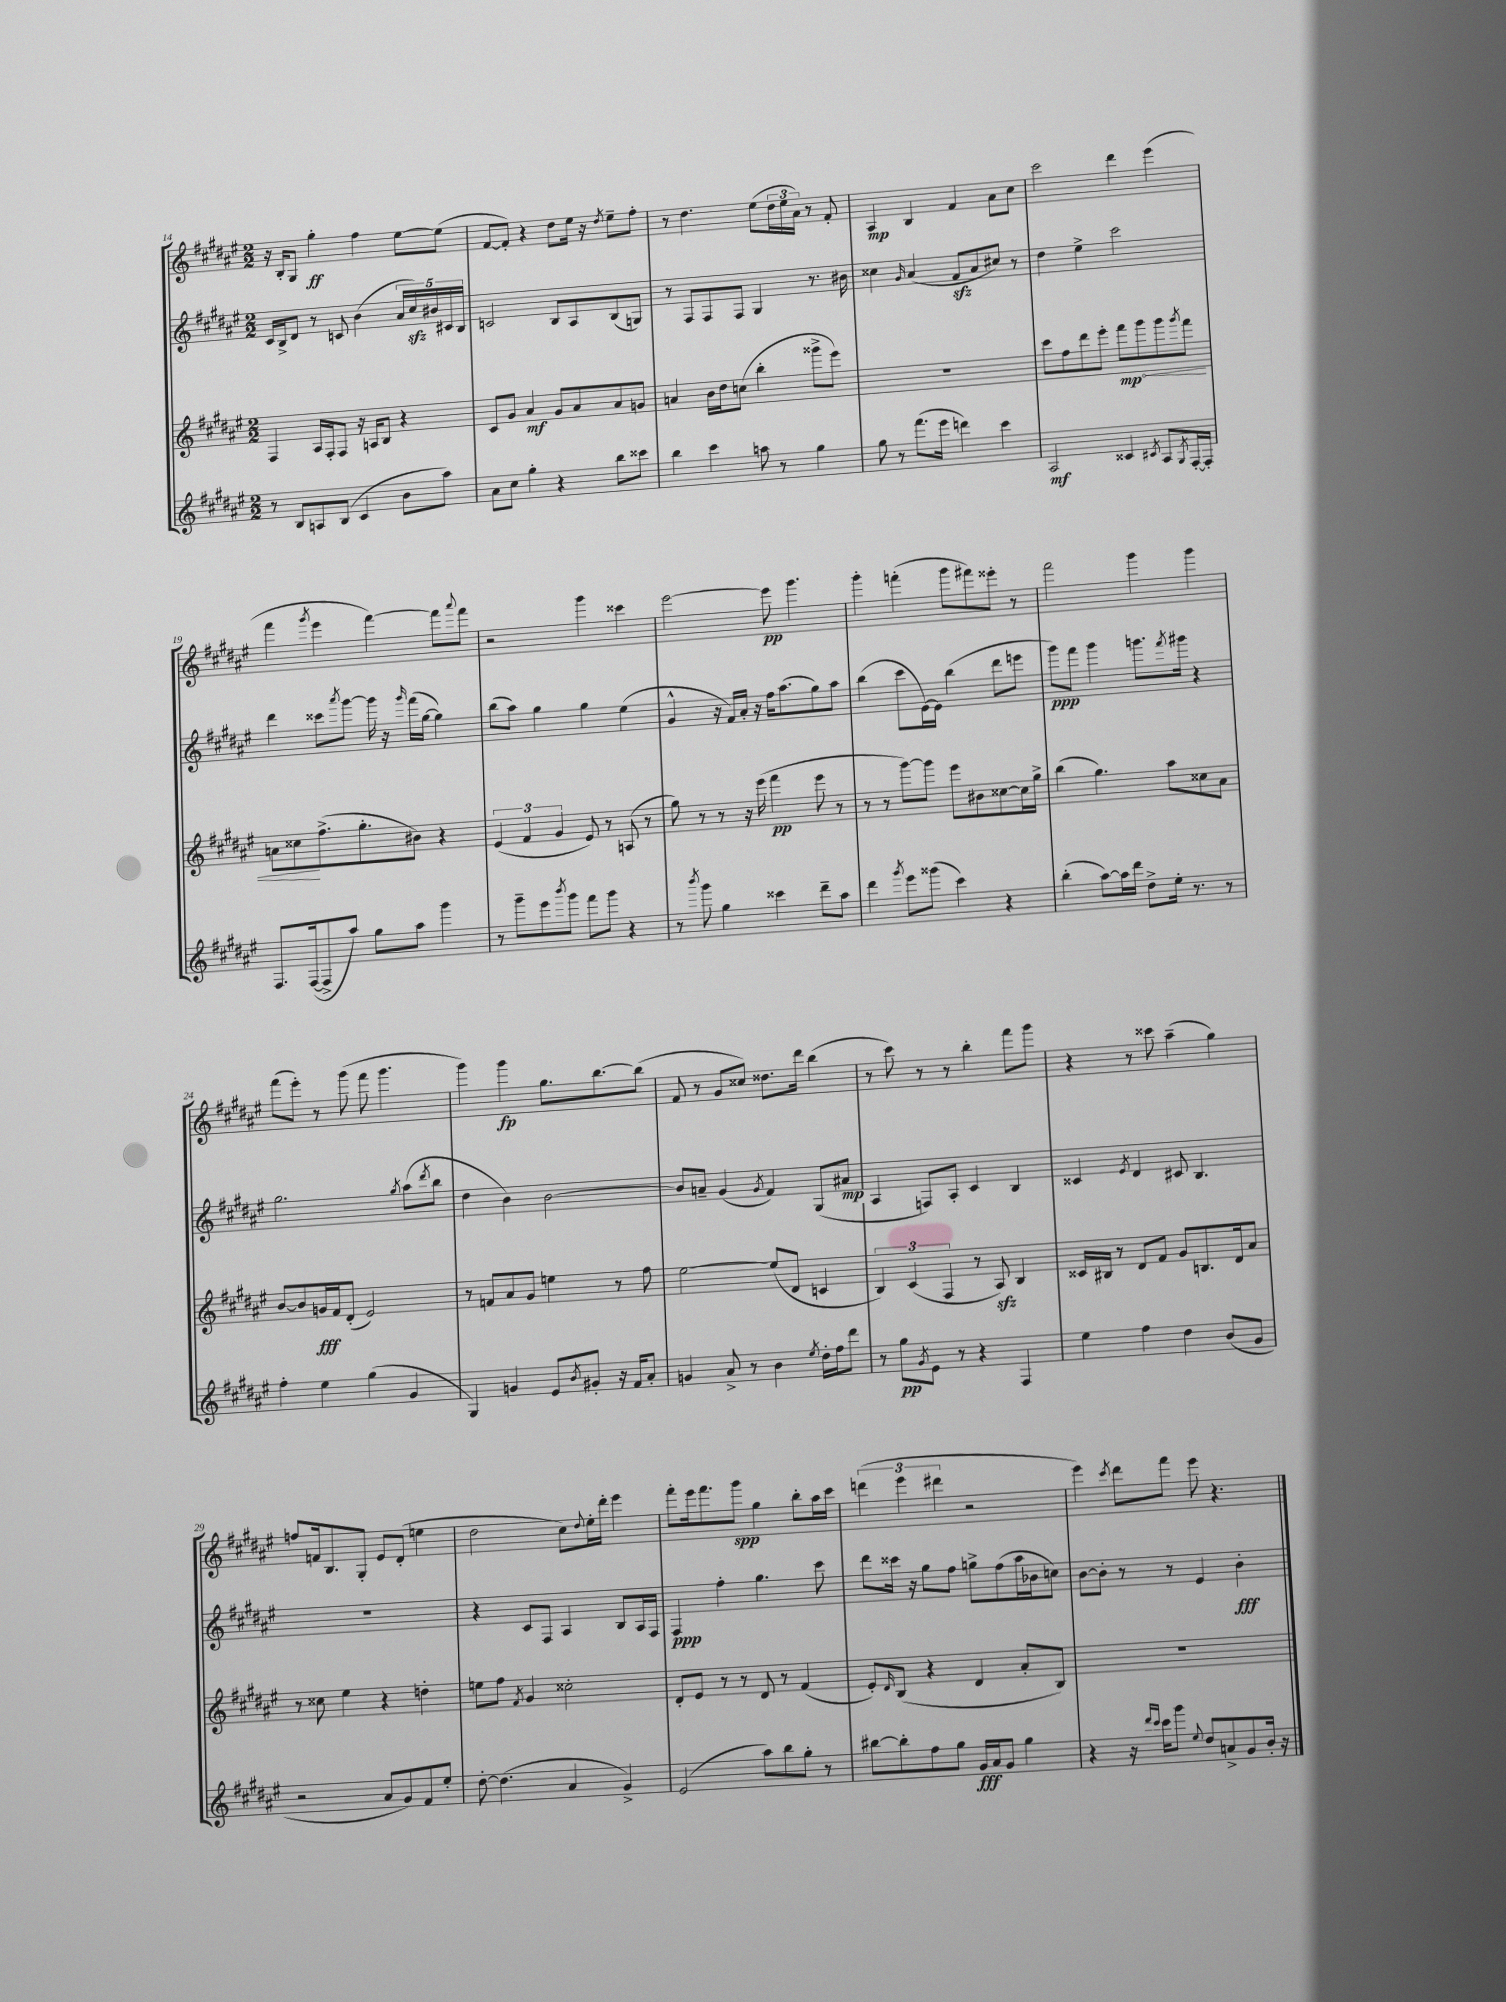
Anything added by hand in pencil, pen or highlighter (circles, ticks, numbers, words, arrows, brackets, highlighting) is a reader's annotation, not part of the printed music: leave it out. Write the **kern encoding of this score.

**kern	**kern	**kern	**kern
*staff4	*staff3	*staff2	*staff1
*clefG2	*clefG2	*clefG2	*clefG2
*k[f#c#g#d#a#e#]	*k[f#c#g#d#a#e#]	*k[f#c#g#d#a#e#]	*k[f#c#g#d#a#e#]
*M2/2	*M2/2	*M2/2	*M2/2
8r	4F#/	16c#/LL	16r
.	.	16B^/J	16B'/LK
8B/L	.	8d#/J	8G#/J
8A/	16A#/LL	8r	4gg#'\
.	16F#'/J	.	.
(8B/J	8F#/J	8c/	.
4c#/	16r	(4b\	4ff#\
.	16A/LK	.	.
.	8B/J	.	.
8b\L	4r	20a#/LL	[8ee#\L
.	.	20cc#/)	.
.	.	20b#/	.
8aa#\J)	.	.	(8ee#\]J
.	.	20c#/	.
.	.	20B/JJ	.
=	=	=	=
8a#\L	8c#/L	2c/	[8f#/L
8cc#\J	8g#/J	.	8f#'/]J)
4gg#'\	4a#/	.	4r
4r	8g#/L	8B/L	8dd#\L
.	8a#/	8A#/	16ee#\Jk
.	.	.	16r
.	.	.	8qdd#/
8bb\L	8a#/	(8B/	8ee#~\L
8ccc##\J	8g/J	8G/J)	8ff#'\J
=	=	=	=
4bb\	4a/	8r	8r
.	.	8F#/L	4.dd#\
4ccc#\	16b\LL	8F#/	.
.	16dd#\J	.	.
.	(8cc\J	8F#/J	.
8aa\	4bb'\	4G#/	(8ee#\L
8r	.	.	24dd#\L
.	.	.	24ee#\
.	.	.	24a#\JJ)
4gg#\	8ggg##^\L	8.r	8r
.	8eee#\J)	.	8f#'/
.	.	16b#\	.
=	=	=	=
8gg#\	1r	4cc##\	4A#/
8r	.	.	.
.	.	16qqg#/	.
(8.fff#\L	.	(4a#/	4B/
16eee#\Jk	.	.	.
4ddd\)	.	8f#/L	4f#/
.	.	8a#/	.
4ccc#\	.	8cc#/J)	8a#\L
.	.	8r	8cc#\J
=	=	=	=
2A#/	8ccc#\L	4dd#\	2ccc#\
.	8ff#\	.	.
.	8ddd#\	4ee#^\	.
.	8eee#'\J	.	.
4c##/	8fff#\L	2ccc#\	4ddd#\
.	8ggg#\	.	.
8qc#/	.	.	.
8A#/L	8ggg#\	.	(4eee#\
8qG#/	8qggg#/	.	.
[16F#'/L	8fff#\J	.	.
16F#'/]JJ	.	.	.
=	=	=	=
8.F#/L	8a\L	4ddd#\	4fff#\
.	8cc##\	.	.
([16F#/k	.	.	.
.	.	.	8qggg#/
8F#^/]	(8.ff#^\	8ccc##\L	4eee#\
.	.	8qaaa#/	.
8aa#/J)	.	[8ggg#\J	.
.	8.gg#'\	.	.
8gg#\L	.	16ggg#\]	[4fff#\)
.	.	16r	.
.	.	16qqggg#/	.
8aa#\J	8b#\J)	(16fff#\LL	.
.	.	[16gg#\JJ	.
4ggg#\	4r	4gg#\])	8fff#\]L
.	.	.	8qqaaa#/
.	.	.	8fff#\J
=	=	=	=
8r	(6e#/	(8bb\L	2r
8ggg#~\L	.	8aa#\J)	.
.	6f#/	.	.
8eee#\	.	4gg#\	.
.	6g#/	.	.
8qbbb/	.	.	.
8ggg#\J	.	.	.
8fff#\L	8e#/)	4gg#\	4ggg#\
8ggg#\J	8r	.	.
4r	(8A/	(4ee#\	4ccc##\
.	8r	.	.
=	=	=	=
8r	8gg#\)	4g#^^/	[2eee#\
8qbbb/	.	.	.
8ggg#\	8r	.	.
4gg#\	8r	16r	.
.	.	16f#/LL)	.
.	16r	16a#'/JJ	.
.	(16eee#\	16r	.
4ccc##\	4fff#\	16ff#\LK	8eee#\]
.	.	(8.aa#\	.
.	.	.	4.ggg#\
8ddd#~\L	8eee#\	8gg#\)	.
8aa#\J	8r	8aa#\J	.
=	=	=	=
4ddd#\	8r	(4bb\	4ggg#'\
.	8r	.	.
8qggg#/	.	.	.
8eee#\L	[8ggg#\L)	8ccc#\L	(4fff'\
(8ggg##\J	8ggg#\]J	[16e#\L)	.
.	.	16e#\]JJ	.
4ccc#\)	8eee#\L	(4bb\	8ggg#\L
.	8b#\	.	8fff#\)
4r	[8cc##\	8ddd#\L	8eee##'\J
.	16cc##\]L	8eee\J	8r
.	16gg#^\JJ	.	.
=	=	=	=
(4bb'\	(4bb\	8ggg#\L)	2fff#\
.	.	8fff#\J	.
[8aa#\L)	4.gg#\)	4ggg#\	.
16aa#\]L	.	.	.
16ddd#\JJ	.	.	.
8dd#^\L	.	8.ggg\L	4ggg#\
16ee#'\Jk	8aa#\L	.	.
.	.	8qfff#/	.
8.r	.	16ggg#\Jk	.
.	8cc##\	4r	4ggg#\
8r	8a#\J	.	.
=	=	=	=
4ff#'\	[8b/L	2.gg#\	(8fff#\L
.	8b/]	.	8eee#'\J)
4ee#\	16g/L	.	8r
.	16f#/J	.	.
.	(8d#'/J	.	(8ggg#\
(4gg#\	2e#/)	.	8fff#\
.	.	.	4.ggg#\
.	.	8qgg#/	.
4g#/	.	(8aa#\L	.
.	.	8qddd#/	.
.	.	8bb\J	.
=	=	=	=
4G#/)	8r	4dd#\	4ggg#\)
.	8f/L	.	.
4g/	8a#/	4b\)	4ggg#\
.	8g#/J	.	.
8e#/L	4ee\	[2b\	8.gg#\L
8qb/	.	.	.
8g#'/J	.	.	.
.	.	.	[8.bb\
16r	8r	.	.
16f#/LK	.	.	.
8a#'/J	8ff#\	.	(8bb\]J
=	=	=	=
4g/	[2ee#\	8b/]L	8f#/
.	.	8a~/J	8r
8a#^/	.	(4g#/	8g#/L
8r	.	.	8cc##/J)
.	.	8qg#/	.
4b\	(8ee#/]L	4f#/)	8.dd##\L
.	8d#/J	.	.
.	.	.	16ddd#\Jk
8qee#/	.	.	.
16dd#'\LL	4c/	(8G#/L	(4bb\
16ff#\J	.	.	.
8ddd#\J	.	8a#/J	.
=	=	=	=
8r	6B/)	4A#/	8r
8gg#\L	.	.	8ccc#\)
.	(6c#/	.	.
8qg#/	.	.	.
8e#\J	.	8F/L)	8r
.	6F#/	.	.
8r	.	8A#'/J	8r
4r	8r	4c#/	4bb'\
.	8A#/)	.	.
4F#/	4B/	4B/	8fff#\L
.	.	.	8ggg#\J
=	=	=	=
4ee#\	16c##/LL	4c##/	4r
.	16B#/JJ	.	.
.	8r	.	.
.	.	8qe#/	.
4ff#\	8d#/L	4d#/	8r
.	8f#/J	.	8ccc##\
4dd#\	8g#/L	8c#/	(4aa#~\
.	8.B/	4.B/	.
(8b/L	.	.	4gg#\)
.	16d#/k	.	.
8g#/J	8a#/J	.	.
=	=	=	=
2r	8r	1r	8ff/L
.	8cc##\	.	16f/k
.	.	.	8.B/
.	4ee#\	.	.
.	.	.	8G#'/J
8a#/L	4r	.	8e#/L
8g#/)	.	.	(8d#'/J
8f#/	4dd'\	.	4ee\
8ee#'/J	.	.	.
=	=	=	=
[8dd#'\	8ee\L	4r	2dd#\
(4.dd#\]	8ff#\J	.	.
.	8qf#/	.	.
.	4g#/	8c#/L	.
.	.	8F#/J	.
4a#/	2cc##'\	4A#/	8cc#\L)
.	.	.	8qqdd#/
.	.	.	16ee#'\L
.	.	.	16ddd#'\JJ
4g#^/)	.	8B/L	4eee#\
.	.	16A#/L	.
.	.	16F#/JJ	.
=	=	=	=
(2e#/	8d#'/L	4F#/	8fff#'\L
.	8e#/J	.	16eee#\k
.	.	.	8.fff#\
.	8r	4ff#'\	.
.	8r	.	8ggg#\J
8aa#\L)	8d#/	4.gg#\	4gg#\
8bb\	8r	.	.
8gg#'\J	(4f#/	.	8bb'\L
8r	.	8ccc#\	16aa#\L
.	.	.	16ccc#\JJ
=	=	=	=
[8bb#\L	8e#'/L)	8ddd#\L	(6ddd\
.	16qqd#/	.	.
8bb#'\]	(8B/J	16ccc##\Jk	.
.	.	.	6eee#\
.	.	16r	.
8ff#\	4r	8gg#\L	.
.	.	.	6ddd#\
8gg#\J	.	8ff#\J	.
16g#/LL	4d#/	8gg^\L	2r
16a#/J	.	.	.
8g#/J	.	(8ff#\	.
4gg#\	8a#'/L	16aa#\L	.
.	.	16b-\J	.
.	8B/J)	8cc\J)	.
=	=	=	=
4r	1r	[8b\L	4eee#\)
.	.	8b'\]J	.
.	.	.	8qccc#/
16r	.	8r	8ddd#\L
16qqddd#/LL	.	.	.
16qqccc#/JJ	.	.	.
16ccc#\LK	.	.	.
8ggg#\J	.	8r	8fff#\J
8qqee#/	.	.	.
8dd#/L	.	4e#/	8eee#\
8a^/	.	.	4.r
8g#/	.	4b'\	.
16b'/Jk	.	.	.
16r	.	.	.
==	==	==	==
*-	*-	*-	*-
